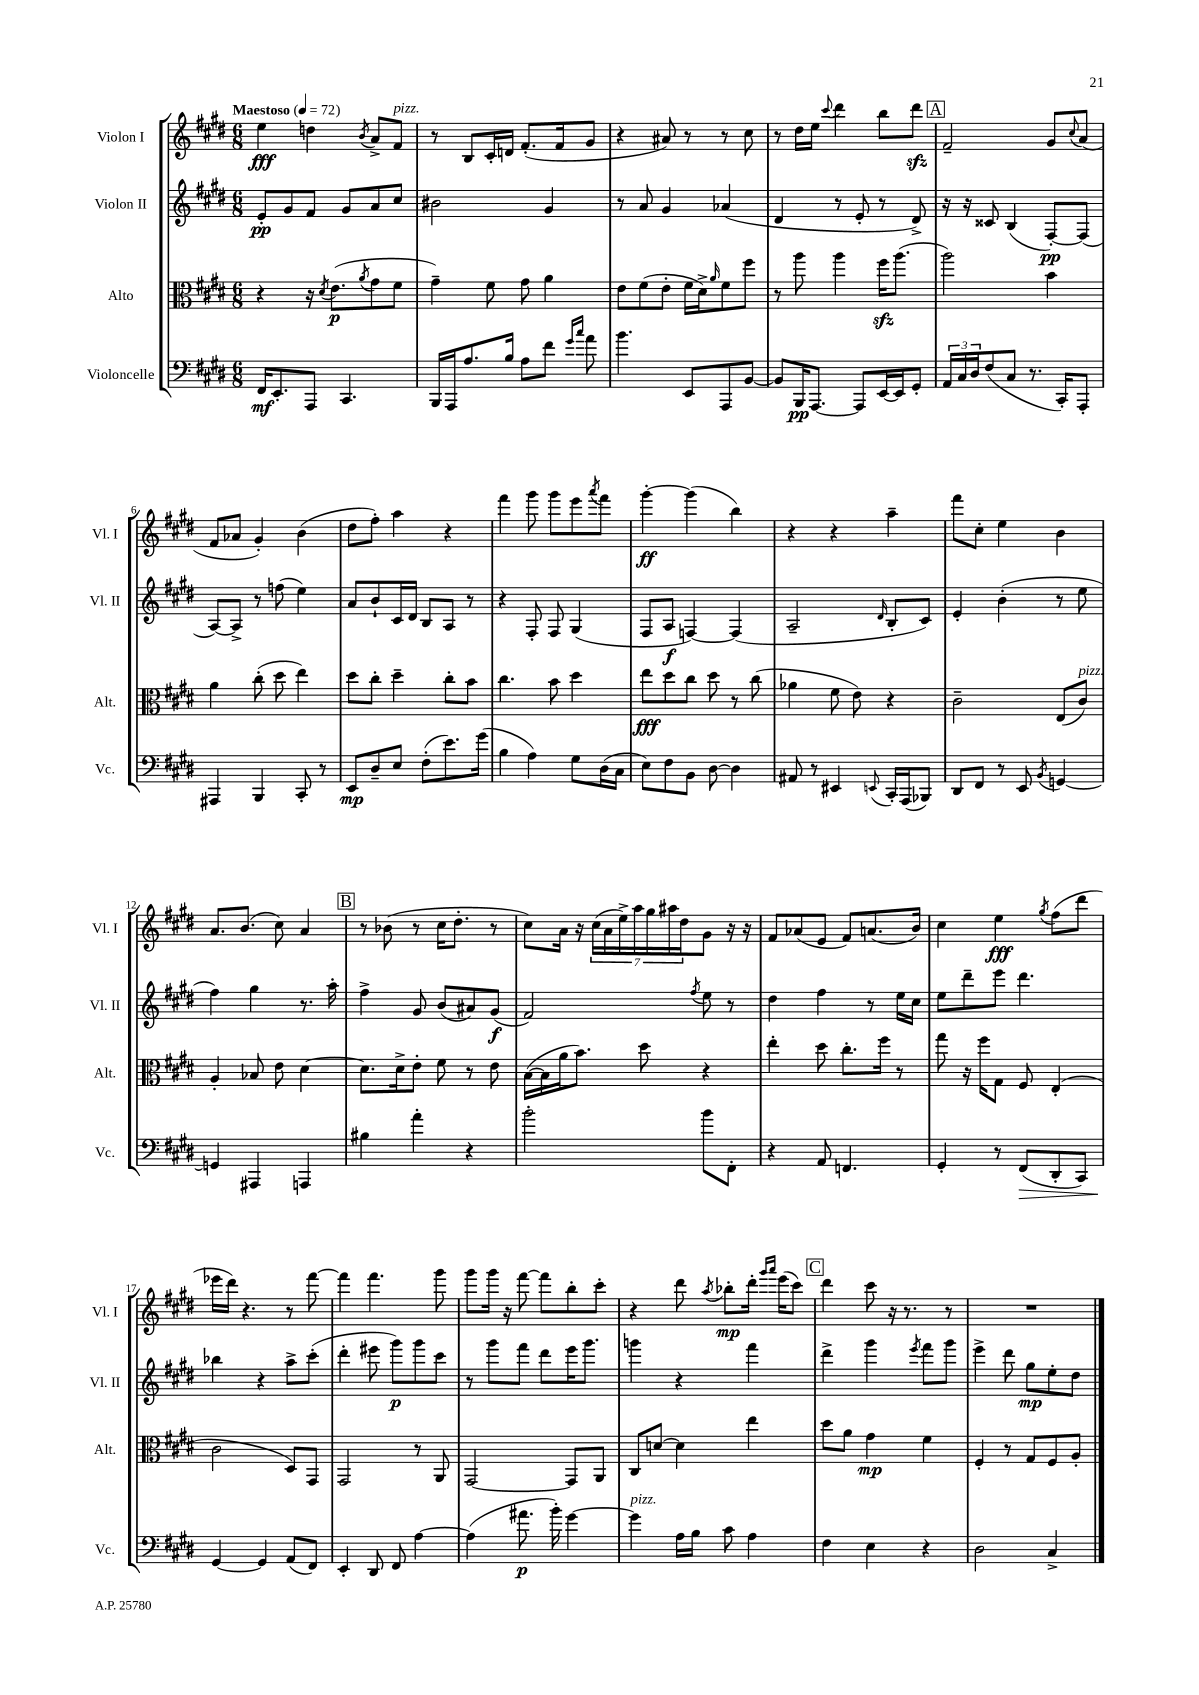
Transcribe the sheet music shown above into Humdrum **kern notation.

**kern	**kern	**kern	**kern
*staff4	*staff3	*staff2	*staff1
*clefF4	*clefC3	*clefG2	*clefG2
*k[f#c#g#d#]	*k[f#c#g#d#]	*k[f#c#g#d#]	*k[f#c#g#d#]
*M6/8	*M6/8	*M6/8	*M6/8
*MM72	*MM72	*MM72	*MM72
16FF#	4r	8e'	4ee
8.EE'	.	.	.
.	.	8g#	.
8AAA	16r	8f#	4dd
.	8qd#	.	.
.	(8.e	.	.
4.CC#	.	8g#	.
.	8qa	.	8qb
.	8g#	8a	8a^
.	8f#	8cc#	8f#
=	=	=	=
16BBB	4g#~)	2b#	8r
16AAA	.	.	.
8.A	.	.	8B
.	8f#	.	16c#'
16B	.	.	16d
8A	8g#	.	(8.f#'
8f#	4a	4g#	.
.	.	.	16f#
16qqg#	.	.	.
16qqcc#	.	.	.
8a	.	.	8g#
=	=	=	=
4.b	8e	8r	4r
.	(8f#	8a	.
.	8e'	4g#	8a#)
8EE	16f#	.	8r
.	16d#^)	.	.
.	16qqa	.	.
8AAA	8f#	(4a-	8r
[8BB	8ff#	.	8cc#
=	=	=	=
8BB]	8r	4d#	8r
16BBB	8aa	.	16dd#
[8.AAA	.	.	16ee
.	.	.	8qqccc#
.	4aa	8r	4ddd#
8AAA]	.	8e'	.
[16EE	16ff#	8r	8bb
16EE]	(8.aa	.	.
8GG#'	.	8d#^)	8ddd#
=	=	=	=
24AA	2aa)	16r	2f#~
24C#	.	.	.
.	.	16r	.
24D#	.	.	.
(8F#	.	8c##	.
8C#	.	(4B	.
8.r	.	.	.
.	4b	[8F#')	8g#
16CC#')	.	.	.
.	.	.	8qqcc#
8AAA'	.	(8F#]	(8a
=	=	=	=
4AAA#	4a	[8A)	8f#
.	.	8A^]	8a-
4BBB	(8cc#'	8r	4g#')
.	8dd#	(8ff	.
8CC#'	4ee)	4ee)	(4b
8r	.	.	.
=	=	=	=
8EE	8dd#	8a	8dd#
8D#~	8cc#'	8b`	8ff#')
8E	4dd#~	16c#	4aa
.	.	16d#	.
(8F#'	.	8B	.
8.e)	8cc#'	8A	4r
.	8b	8r	.
(16g#	.	.	.
=	=	=	=
4B	4.cc#	4r	4fff#
4A)	.	8F#'	8ggg#
.	8b	8F#	8ggg#
8G#	4dd#	(4G#	8eee
.	.	.	8qaaa
(16D#	.	.	8fff#
16C#	.	.	.
=	=	=	=
8E)	8ee	8F#	[4ggg#'
8F#	8dd#	8A	.
8BB	8cc#	[4F)	(4ggg#]
[8D#	8dd#	.	.
4D#]	8r	(4F]	4bb)
.	(8cc#	.	.
=	=	=	=
8AA#	4a-	2A~	4r
8r	.	.	.
4EE#	8f#	.	4r
.	8e)	.	.
8qqEE	.	16qqd#	.
16CC#'	4r	8B'	4aa~
(16AAA	.	.	.
8BBB-)	.	8c#)	.
=	=	=	=
8DD#	2c#~	4e'	8fff#
8FF#	.	.	8cc#'
8r	.	(4b'	4ee
8EE	.	.	.
8qBB	.	.	.
[4GG	(8E	8r	4b
.	8c#)	8ee	.
=	=	=	=
4GG]	4A'	4ff#)	8.a
.	.	.	(8.b
4AAA#	8B-	4gg#	.
.	8e	.	8cc#)
4AAA	[4d#	8.r	4a
.	.	16aa'	.
=	=	=	=
4B#	8.d#]	4ff#^	8r
.	.	.	(8b-
.	16d#^	.	.
4a'	8e'	8g#	8r
.	8f#	(8b	16cc#
.	.	.	8.dd#'
4r	8r	8a#)	.
.	8e	(8g#	8r
=	=	=	=
2b'	([16B	2f#)	8cc#)
.	16B]	.	.
.	16a	.	16a
.	8.b)	.	16r
.	.	.	(28cc#
.	.	.	28a
.	.	.	28ee^)
.	.	.	28aa
.	8dd#	.	.
.	.	.	28gg#
.	.	.	28aa#
.	.	.	28dd#
.	.	8qff#	.
8b	4r	8ee	8g#
8FF#'	.	8r	16r
.	.	.	16r
=	=	=	=
4r	4ee'	4dd#	8f#
.	.	.	(8a-
8AA	8dd#	4ff#	8e
4.FF	8.cc#'	.	8f#)
.	.	8r	(8.a
.	16ff#	.	.
.	8r	16ee	.
.	.	16cc#	16b)
=	=	=	=
4GG#'	8gg#	8ee	4cc#
.	16r	8ddd#~	.
.	16ff#	.	.
8r	8G#	8eee	4ee
(8FF#	8F#	4.ddd#	.
.	.	.	8qgg#
8DD#'	(4E'	.	(8ff#
8CC#)	.	.	8ddd#
=	=	=	=
[4GG#	2c#	4bb-	16eee-
.	.	.	16ddd#)
.	.	.	4.r
4GG#]	.	4r	.
(8AA	8D#)	8aa^	8r
8FF#)	8GG#	(8ccc#'	[8fff#
=	=	=	=
4EE'	2GG#	4ddd#'	4fff#]
8DD#	.	8eee#	4.fff#
8FF#	.	8ggg#)	.
[4A	8r	8ggg#	.
.	8AA	8ccc#	8ggg#
=	=	=	=
(4A]	[2GG#	8r	8ggg#
.	.	8ggg#	16ggg#
.	.	.	16r
8.a#	.	8fff#	[8fff#
.	.	8ddd#	8fff#]
16b')	.	.	.
[4g#	8GG#]	16eee	8bb'
.	.	8.ggg#	.
.	8AA	.	8ccc#'
=	=	=	=
4g#]	8C#	4ggg	4r
.	[8d	.	.
16A	4d]	4r	8ddd#
16B	.	.	.
.	.	.	8qaa
8c#	.	.	8bb-'
4A	4ee	4fff#	16ddd#'
.	.	.	16qqggg#
.	.	.	16qqaaa
.	.	.	(16eee
.	.	.	8ccc#)
=	=	=	=
4F#	8dd#	4ddd#^	4ddd#
.	8a	.	.
4E	4g#	4ggg#	8ccc#
.	.	.	16r
.	.	.	8.r
.	.	8qeee	.
4r	4f#	8fff#	.
.	.	8ggg#	8r
=	=	=	=
2D#	4F#'	4eee^	2.r
.	8r	8ddd#	.
.	8G#	8gg#	.
4C#^	8F#	8ee'	.
.	8A'	8dd#	.
==	==	==	==
*-	*-	*-	*-
